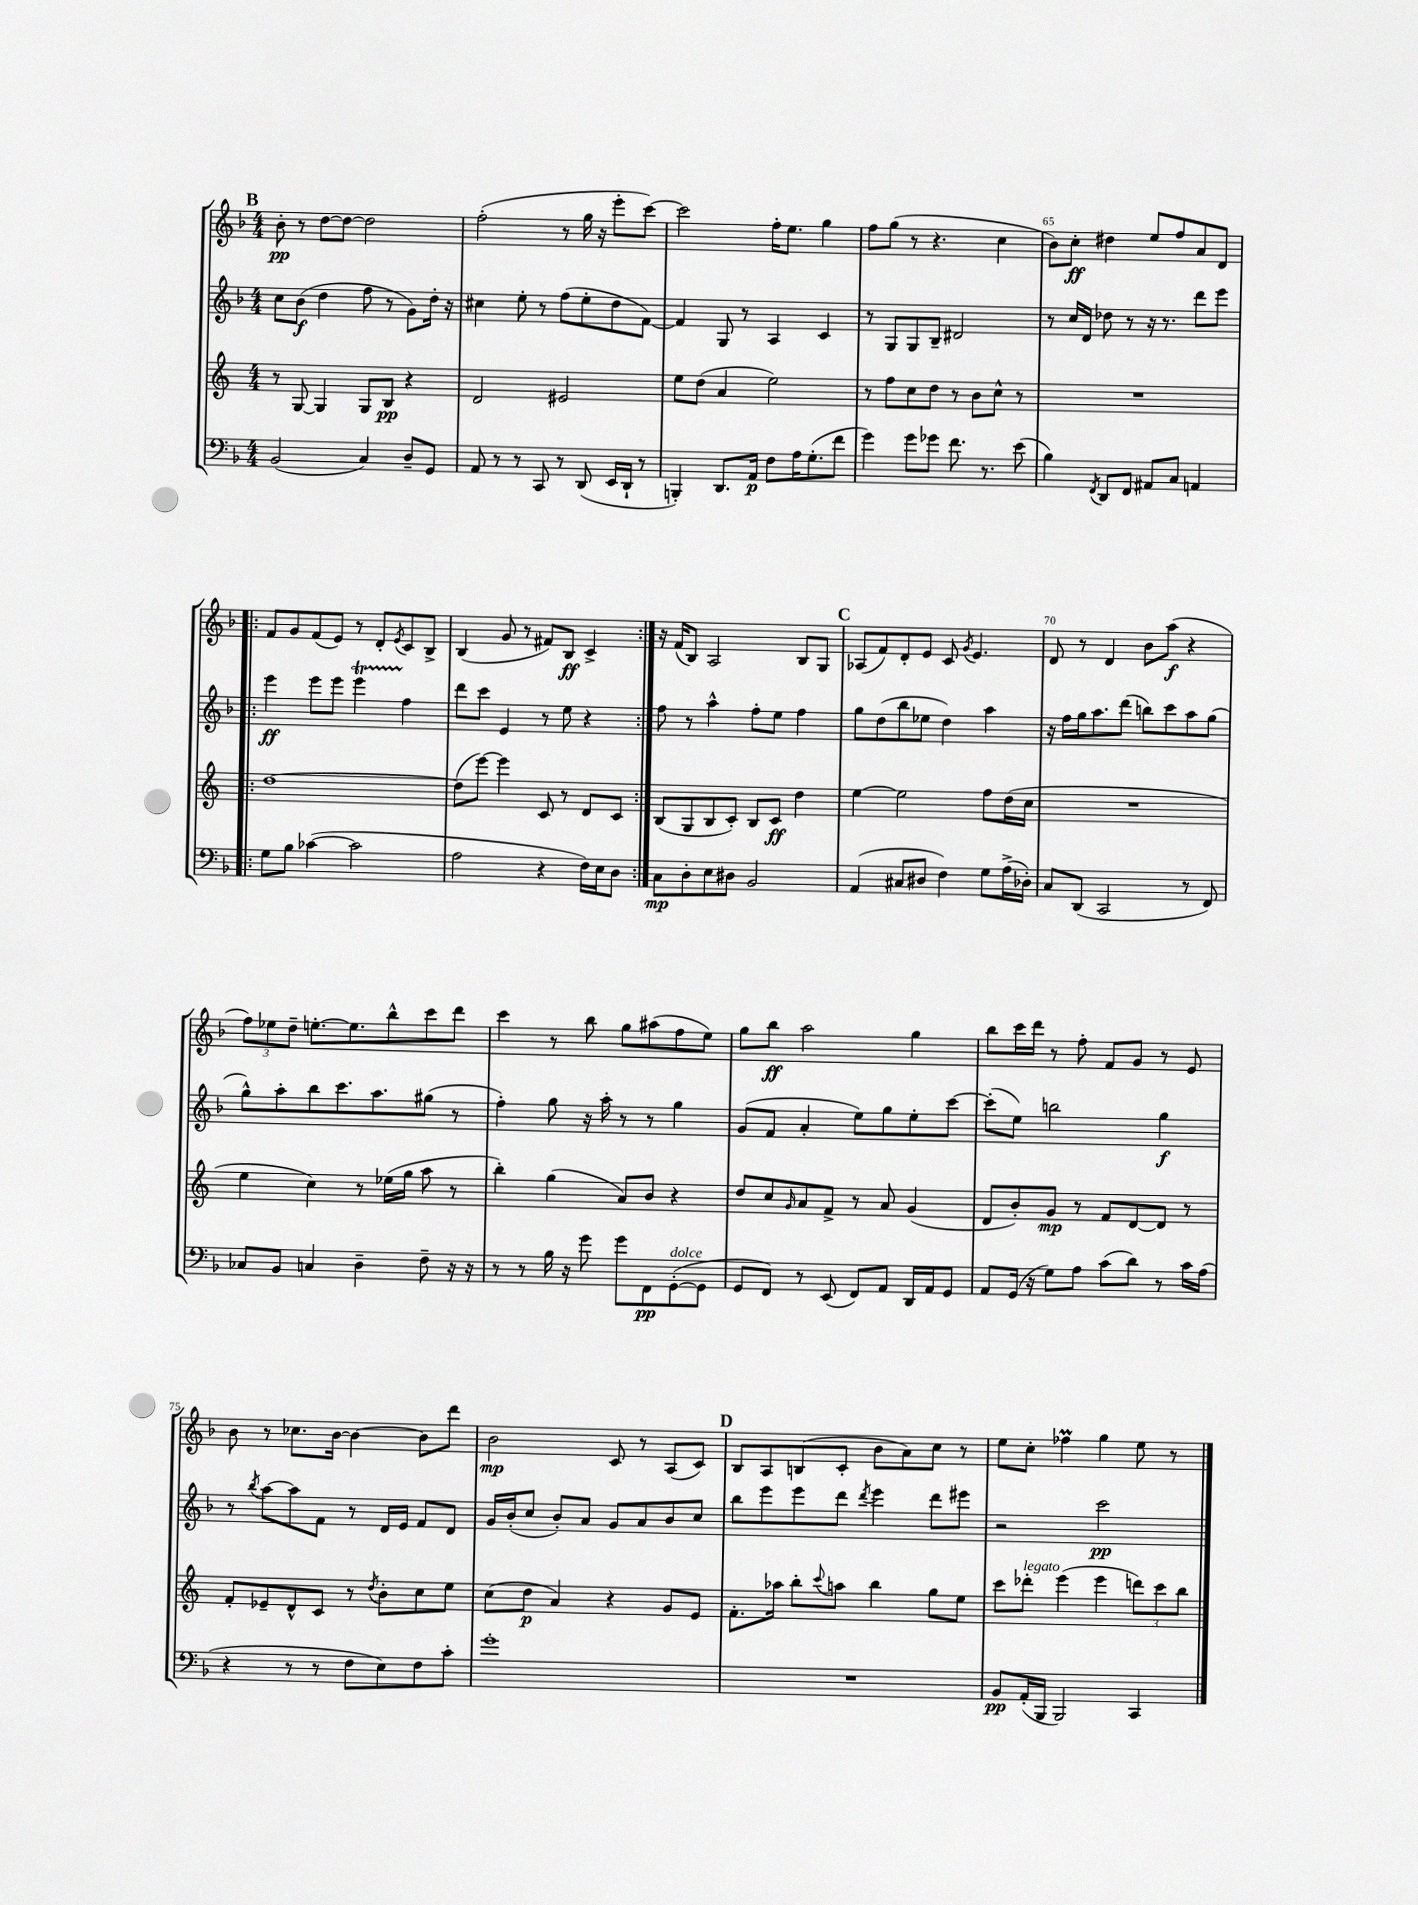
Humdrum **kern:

**kern	**kern	**kern	**kern
*staff4	*staff3	*staff2	*staff1
*clefF4	*clefG2	*clefG2	*clefG2
*k[b-]	*k[]	*k[b-]	*k[b-]
*M4/4	*M4/4	*M4/4	*M4/4
(2BB-	8r	8cc	8b-'
.	[8G	(8b-	8r
.	4G]	4dd	[8dd
.	.	.	8dd_
4C)	8G	8ff	2dd]
.	8B	8r	.
8D~	4r	8g)	.
8GG	.	16dd'	.
.	.	16r	.
=	=	=	=
8AA	2d	4cc#	(2ff'
8r	.	.	.
8r	.	8ee'	.
8CC	.	8r	.
8r	2e#	(8ff	8r
(8DD	.	8ee'	16gg
.	.	.	16r
16EE	.	8dd	8eee'
16DD`	.	.	.
8r	.	[8f)	[8ccc)
=	=	=	=
4BBB')	8ee	4f]	2ccc]
.	(8dd	.	.
8.DD	4a	8G	.
.	.	8r	.
16AA	.	.	.
8F	2ee)	4A	16ff'
.	.	.	8.ee
16A	.	.	.
(8.G'	.	.	.
.	.	4c	4gg
8f	.	.	.
=	=	=	=
4g)	8r	8r	8ff
.	8ff	8G	(8gg
8g	8cc	8G	8r
8g-	8dd	8B-~	4.r
8.f	8r	2d#	.
.	8b	.	.
8.r	.	.	.
.	8cc^^	.	4cc
(8e	8r	.	.
=	=	=	=
4B-)	1r	8r	8b-)
.	.	16cc	8cc'
.	.	16d	.
8qFF	.	.	.
8DD	.	8dd-	4dd#
8FF	.	8r	.
8AA#	.	16r	8ee
.	.	8.r	.
8C	.	.	8ff
4AA	.	8ddd	8a
.	.	8eee	8d
=!|:	=!|:	=!|:	=!|:
8G	[1dd	4eee	8f
8B-	.	.	8g
([4c-	.	8eee	(8f
.	.	8eee	8e)
2c-]	.	4eee	8r
.	.	.	8d'
.	.	.	8qe
.	.	4ff	8c
.	.	.	8B-^
=	=	=	=
2A	(8dd]	8ddd	(4B-
.	[8eee)	8ccc	.
.	4eee]	4e	8g
.	.	.	8r
4r	8c	8r	8f#)
.	8r	8ee	8B-
16F)	8d	4r	4c^
16E	.	.	.
8D	8c	.	.
=:|!	=:|!	=:|!	=:|!
8C	(8B	8ff	16r
.	.	.	(16f
8D'	8G	8r	8B-)
8E	8B	4aa^^	2A
8D#	8c')	.	.
2BB-	8B	8ff'	.
.	8c	8ee	.
.	4dd	4ff	8B-
.	.	.	8G
=	=	=	=
(4AA	[4ee	8gg	(8A-
.	.	(8dd	8f)
8C#	2ee]	8bb-	8d'
8D#	.	8ee-	8e
4F)	.	4dd)	8c
.	.	.	8qg
.	.	.	4.e
8G	8ff	4aa	.
(16A^	(16dd	.	.
16D-')	16cc	.	.
=	=	=	=
8C	1r	16r	8d
.	.	16ff	.
(8DD	.	16gg	8r
.	.	8.aa	.
2CC	.	.	4d
.	.	(8ddd	.
.	.	8bb)	8b-
.	.	8ccc	(8aa
8r	.	8aa	4r
8FF)	.	(8gg	.
=	=	=	=
8C-	4ee	8gg^^)	12ff)
.	.	.	12ee-
8BB-	.	8aa'	.
.	.	.	12dd~
4C	4cc)	8bb-	[8.ee'
.	.	8.ccc	.
.	.	.	8.ee]
4D~	8r	.	.
.	.	8.aa	.
.	(16ee-	.	8bb-^^
.	16gg	.	.
8F~	8aa	(8gg#	8ccc
16r	8r	8r	8ddd
16r	.	.	.
=	=	=	=
8r	4bb')	4ff')	4ccc
8r	.	.	.
16B-	(4gg	8gg	8r
16r	.	.	.
8g	.	16r	8bb-
.	.	16aa'	.
8g	8a)	8r	8gg
8FF	8b	8r	(8aa#
([8GG'	4r	4gg	8ff
8GG]	.	.	8ee)
=	=	=	=
8GG	8dd	(8g	8gg
8FF)	8cc	8f	8bb-
.	16qqg	.	.
8r	8a	4a'	2aa
(8EE	8f^	.	.
8FF)	8r	8ee)	.
8AA	8a	8gg	.
16DD	(4g	8ee'	4gg
16AA	.	.	.
8GG	.	[8ccc	.
=	=	=	=
8AA	8d	(8ccc']	8bb-
(16GG	8b')	8ee)	16ccc
16r	.	.	16ddd
8G)	8g	2bb	8r
8A	8r	.	8ff'
(8c	8f	.	8f
8d)	[8d	.	8g
8r	8d]	4gg	8r
16c	8r	.	8e
(16A	.	.	.
=	=	=	=
4r	8f'	8r	8b-
.	.	8qbb-	.
.	8e-~	[8aa	8r
8r	8d^^	8aa]	8.cc-
8r	8c	8f	.
.	.	.	[16b-
8F	8r	8r	4b-_
.	8qdd	.	.
8E)	8b'	16d	.
.	.	16e	.
8F	8cc	8f	8b-]
8c'	8ee	8d	8ddd
=	=	=	=
1g'	(8cc	16g	2b-
.	.	(16b-'	.
.	8dd	8cc	.
.	4a)	8b-')	.
.	.	8a	.
.	4r	8g	8c
.	.	8a	8r
.	8g	8b-	(8A
.	8e	8cc	8c)
=	=	=	=
1r	8.f'	8bb-	8B-
.	.	8eee	8A
.	16aa-	.	.
.	8bb'	8eee	(8B
.	8qqccc	.	.
.	8aa	8ddd	8c'
.	.	8qddd	.
.	4bb	4eee	8b-
.	.	.	8a)
.	8gg	8ddd	8cc
.	8ee	8eee#	8r
=	=	=	=
8BB-	8ccc	2r	8ee
(16AA'	8ddd-'	.	8cc'
16BBB-	.	.	.
2BBB-)	(4eee	.	4ff-
.	4eee	2ccc	4gg
4CC	12ddd)	.	8ee
.	12ccc	.	.
.	.	.	8r
.	12bb	.	.
==	==	==	==
*-	*-	*-	*-
